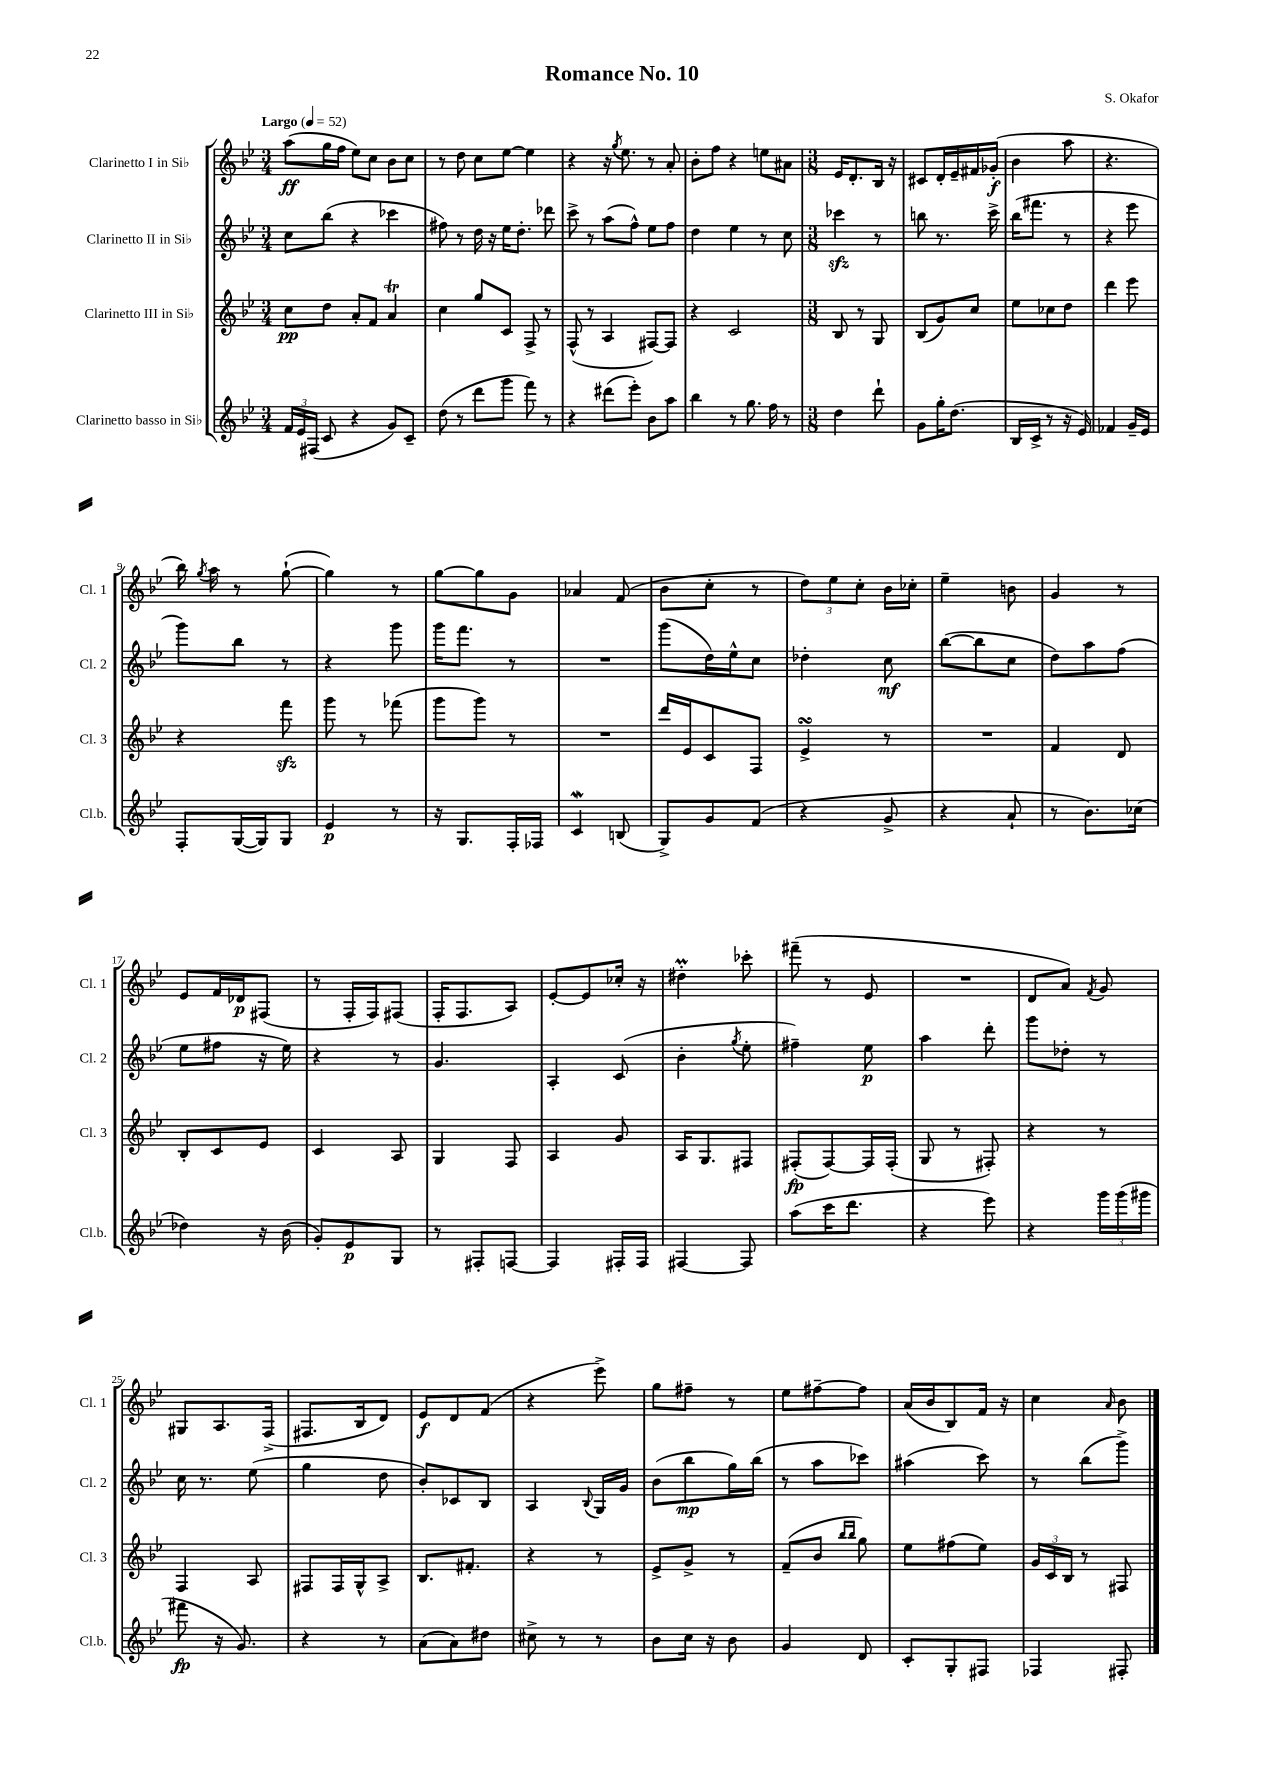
\header { title = "Romance No. 10" composer = "S. Okafor" }
<<
\new StaffGroup <<
\new Staff = "s0" \with { instrumentName = "Clarinetto I in Sib" shortInstrumentName = "Cl. 1" } {
    \clef treble \key bes \major \numericTimeSignature \time 3/4 \tempo "Largo" 4 = 52
    \autoBeamOff a''8[\ff( g''16 f''16] ees''8[) c''8] bes'8[ c''8] |
    r8 d''8 c''8[ ees''8]~ ees''4 |
    r4 r16 \acciaccatura { g''8 } ees''8. r8 a'8-. |
    bes'8[-. f''8] r4 e''8[ ais'8] |
    \numericTimeSignature \time 3/8 ees'16[ d'8.-. bes16] r16 |
    cis'8[ d'16-. ees'16-- fis'16 ges'16]-.\f( |
    bes'4 a''8 |
    r4. |
    bes''16) \acciaccatura { g''8 } a''16 r8 g''8~-!( |
    g''4) r8 |
    g''8[~ g''8 g'8] |
    aes'4 f'8( |
    bes'8[ c''8]-. r8 |
    \tuplet 3/2 { d''8[) ees''8 c''8]-. } bes'16[ ces''16]-. |
    ees''4-- b'8 |
    g'4 r8 |
    ees'8[ f'16 des'16\p fis8]( |
    r8 f16[-. f16) fis8]( |
    f16[-. f8. a8]) |
    ees'8[~-. ees'8 ces''16]-. r16 |
    dis''4-.\prall ces'''8-. |
    fis'''8--( r8 ees'8 |
    R4. |
    d'8[ a'8]) \acciaccatura { f'8 } g'8 |
    gis8[ a8. f16]->( |
    fis8.[ bes16 d'8]) |
    ees'8[\f d'8 f'8]( |
    r4 ees'''8->) |
    g''8[ fis''8]-- r8 |
    ees''8[ fis''8~-- fis''8] |
    a'16[( bes'16 bes8) f'16] r16 |
    c''4 \grace { a'16 } bes'8 \bar "|." |
}
\new Staff = "s1" \with { instrumentName = "Clarinetto II in Sib" shortInstrumentName = "Cl. 2" } {
    \clef treble \key bes \major \numericTimeSignature \time 3/4
    \autoBeamOff c''8[ bes''8]( r4 ces'''4 |
    fis''8) r8 d''16 r16 ees''16[ d''8.]-. des'''8 |
    c'''8-> r8 a''8[( f''8]-^) ees''8[ f''8] |
    d''4 ees''4 r8 c''8 |
    \numericTimeSignature \time 3/8 ces'''4\sfz r8 |
    b''8 r8. c'''16-> |
    bes''16[( fis'''8.] r8 |
    r4 ees'''8 |
    g'''8[) bes''8] r8 |
    r4 g'''8 |
    g'''16[ f'''8.] r8 |
    R4. |
    g'''8[( d''16) ees''16-^ c''8] |
    des''4-. c''8\mf |
    bes''8[~( bes''8 c''8] |
    d''8[) a''8 f''8]( |
    ees''8[ fis''8] r16 ees''16) |
    r4 r8 |
    g'4. |
    a4-. c'8( |
    bes'4-. \acciaccatura { g''8 } ees''8-. |
    fis''4--) ees''8\p |
    a''4 d'''8-. |
    g'''8[ des''8]-. r8 |
    c''16 r8. ees''8( |
    g''4 d''8 |
    bes'8[-.) ces'8 bes8] |
    a4 \appoggiatura { bes8 } g16[ g'16] |
    bes'8[( bes''8\mp g''16) bes''16]( |
    r8 a''8[ ces'''8]) |
    ais''4( c'''8) |
    r8 bes''8[( g'''8]->) \bar "|." |
}
\new Staff = "s2" \with { instrumentName = "Clarinetto III in Sib" shortInstrumentName = "Cl. 3" } {
    \clef treble \key bes \major \numericTimeSignature \time 3/4
    \autoBeamOff c''8[\pp d''8] a'8[-. f'8] a'4\trill |
    c''4 g''8[ c'8] f8-> r8 |
    f8-^( r8 a4 fis8[~) fis8] |
    r4 c'2 |
    \numericTimeSignature \time 3/8 bes8 r8 g8 |
    bes8[( g'8) c''8] |
    ees''8[ ces''8 d''8] |
    d'''4 ees'''8 |
    r4 f'''8\sfz |
    g'''8 r8 fes'''8( |
    g'''8[ g'''8]) r8 |
    R4. |
    d'''16[ ees'16 c'8 f8] |
    ees'4->\turn r8 |
    R4. |
    f'4 d'8 |
    bes8[-. c'8 ees'8] |
    c'4 a8 |
    g4 f8 |
    a4 g'8 |
    a16[ g8. fis8] |
    fis8[-.\fp( fis8~) fis16 fis16]-.( |
    g8 r8 fis8-.) |
    r4 r8 |
    f4 a8 |
    fis8[ fis16 g16-^ a8]-> |
    bes8.[ fis'8.]-. |
    r4 r8 |
    ees'8[-> g'8]-> r8 |
    f'8[--( bes'8] \grace { bes''16[ bes''16] } g''8) |
    ees''8[ fis''8( ees''8]) |
    \tuplet 3/2 { g'16[ c'16 bes16] } r8 fis8 \bar "|." |
}
\new Staff = "s3" \with { instrumentName = "Clarinetto basso in Sib" shortInstrumentName = "Cl.b." } {
    \clef treble \key bes \major \numericTimeSignature \time 3/4
    \autoBeamOff \tuplet 3/2 { f'16[ ees'16 fis16]( } c'8 r4 g'8[) c'8]-- |
    d''8( r8 d'''8[ g'''8] f'''8) r8 |
    r4 dis'''8[( ees'''8]-.) bes'8[ a''8] |
    bes''4 r8 g''8. f''16 r8 |
    \numericTimeSignature \time 3/8 d''4 d'''8-! |
    g'8[ g''16-. d''8.]( |
    bes16[ c'16]-> r8 r16 ees'16) |
    fes'4 g'16[-- ees'16] |
    f8[-. g16~( g16) g8] |
    ees'4\p r8 |
    r16 g8.[ f16-. fes16] |
    c'4\mordent b8( |
    g8[->) g'8 f'8]( |
    r4 g'8-> |
    r4 a'8-! |
    r8 bes'8.[) ces''16]( |
    des''4) r16 bes'16( |
    g'8[-.) ees'8\p g8] |
    r8 fis8[-. f8]~ |
    f4 fis16[-. fis16] |
    fis4~ fis8 |
    a''8[( c'''16 d'''8.] |
    r4 ees'''8) |
    r4 \tuplet 3/2 { g'''16[ g'''16( gis'''16] } |
    fis'''8\fp r16 g'8.) |
    r4 r8 |
    a'8[( a'8) dis''8] |
    cis''8-> r8 r8 |
    bes'8[ c''16] r16 bes'8 |
    g'4 d'8 |
    c'8[-. g8-. fis8] |
    fes4 fis8-. \bar "|." |
}
>>
>>
